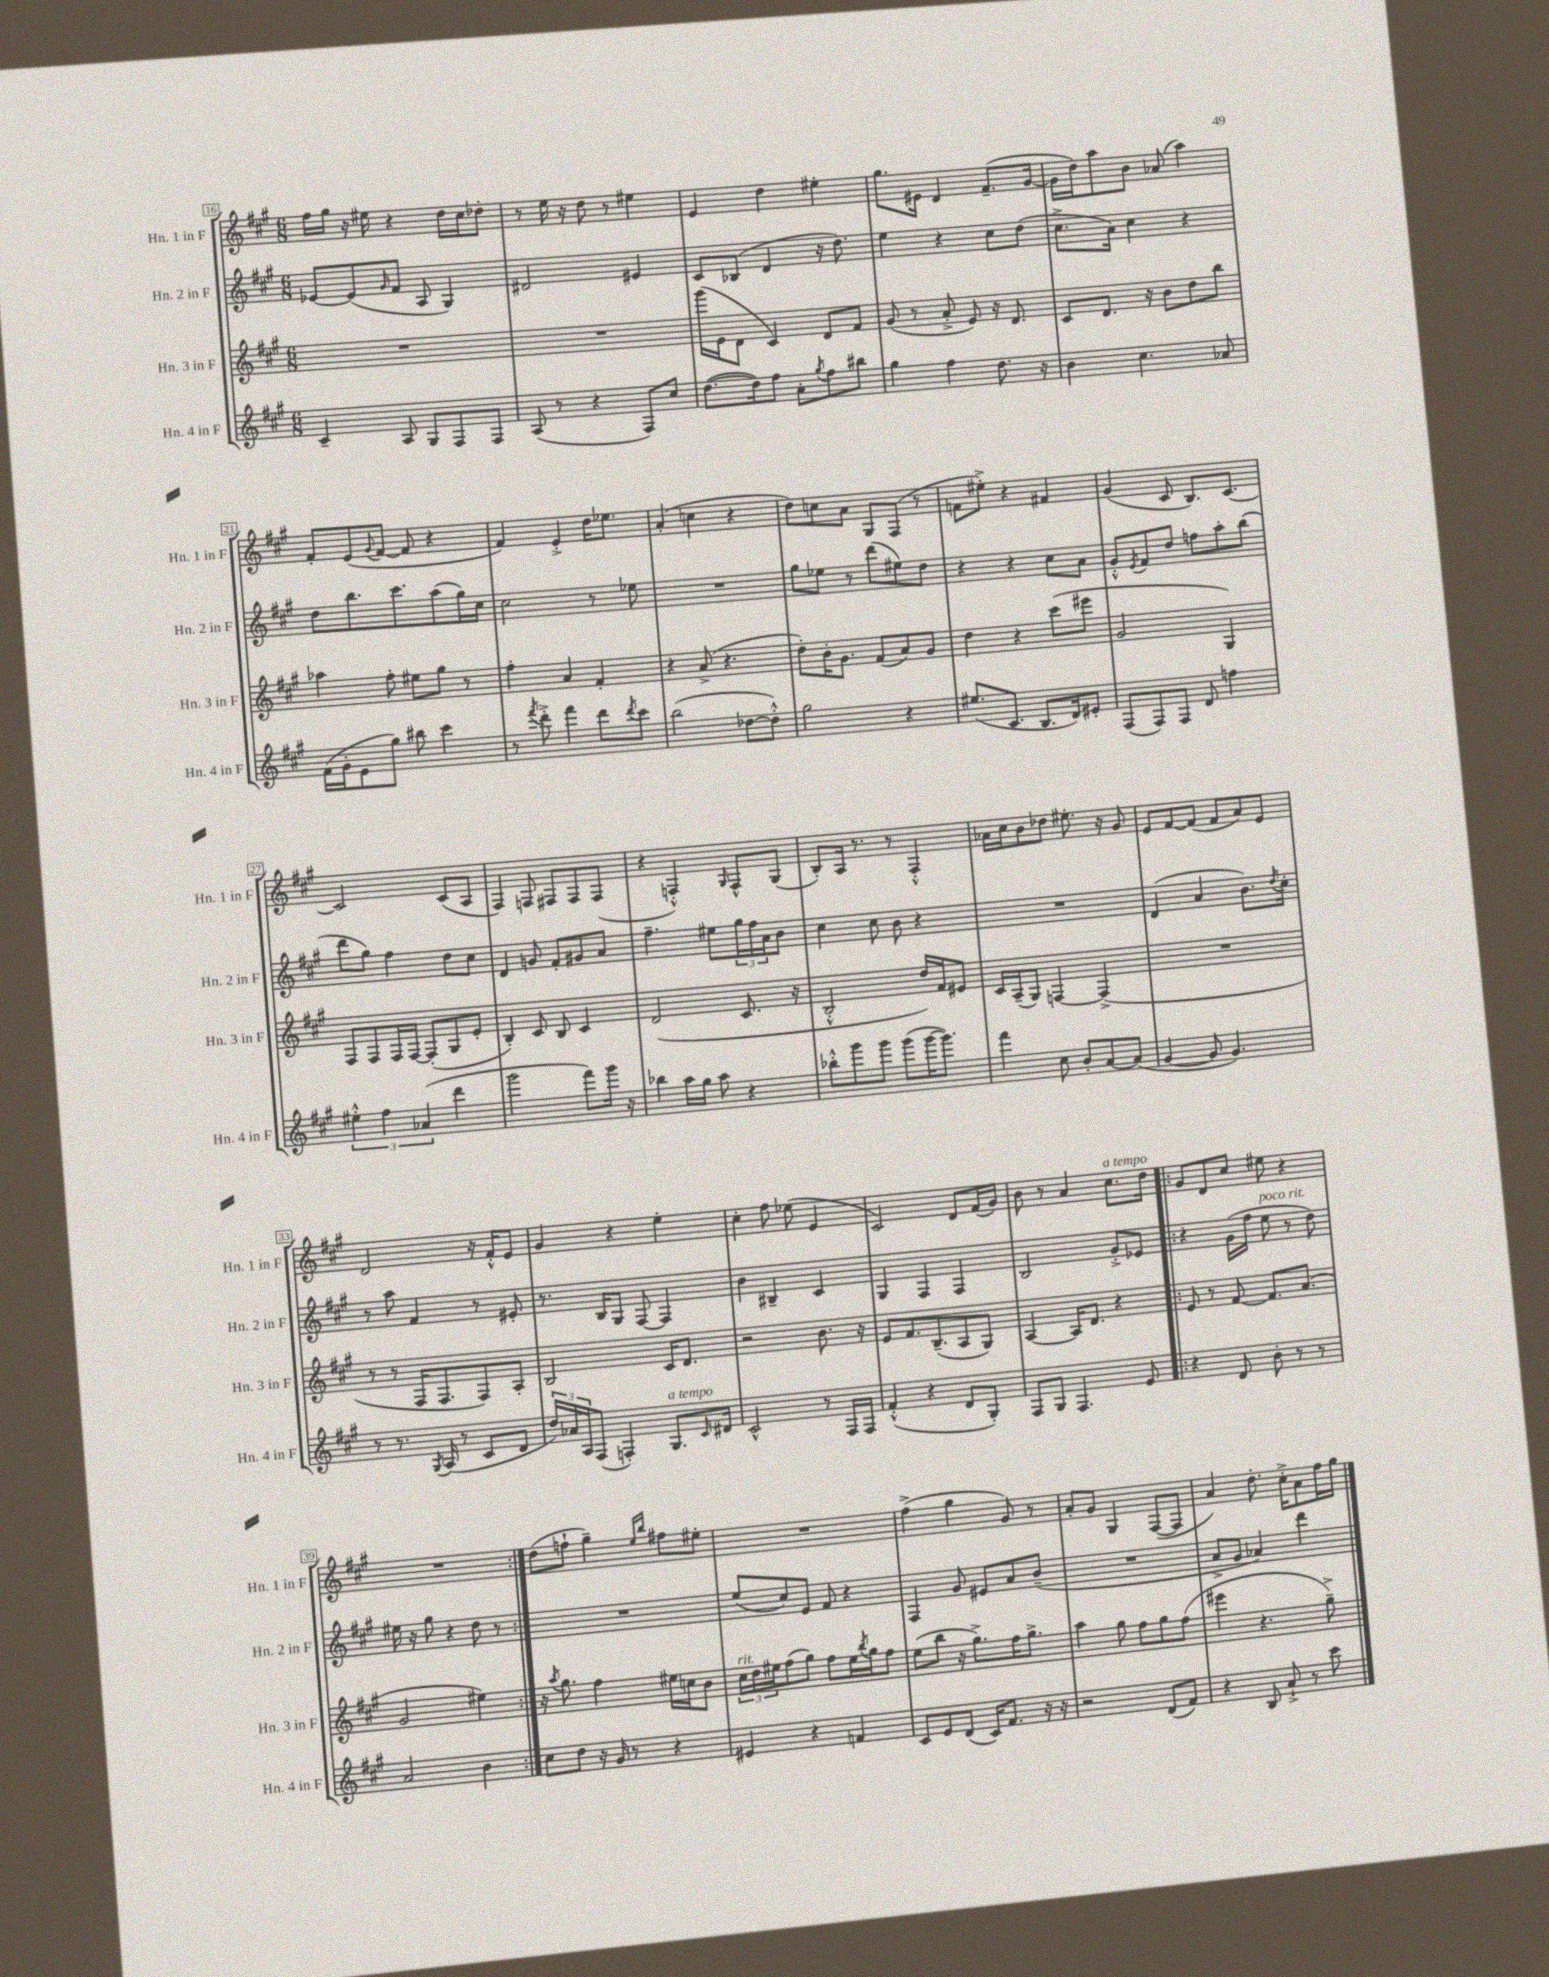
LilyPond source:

<<
\new StaffGroup <<
\new Staff = "s0" \with { instrumentName = "Hn. 1 in F" shortInstrumentName = "Hn. 1 in F" } {
    \clef treble \key a \major \numericTimeSignature \time 6/8
    fis''16 gis''16 r16 eis''16 r4 d''16 cis''16 des''8-. |
    r8 e''16 r16 d''8 r8 eis''4 |
    e'4 d''4 eis''4-. |
    gis''8. eis'16 d'4 fis'8.--( gis'16~ |
    gis'16 d''16) a''8 b'8 aes'8( a''4) |
    fis'8-. e'8( \appoggiatura { gis'8 } fis'8~ fis'8 r4 |
    fis'4) e'4-.-> d''16 ees''8. |
    a'4-.( c''4 r4 |
    d''8) c''8 a'8 gis8 fis8( r8 |
    f'8 eis''8-.->) r4 fis'4 |
    gis'4( cis'8 b8.) cis'8.~ |
    cis'2 cis'8( a8 |
    fis4) f8 fis8 fis8 fis8( |
    r4 f4-.-^) \grace { gis16 } f8-^ gis8( |
    b8-.) a16 r8. r8 fis4-.-^ |
    aes'16 cis''16 b'8 des''8 eis''8.-. r16 gis'8 |
    e'8 fis'8~ fis'8( fis'8 a'8) e'8 |
    d'2 r16 fis'16-.-^ e'8 |
    gis'4 r4 e''4-. |
    cis''4-. fis''8 ees''8( e'4 |
    cis'2) d'8 fis'16( gis'16) |
    b'8 r8 a'4 cis''8.^\markup { \italic "a tempo" } d''16 |
    \repeat volta 2 { gis'8 d'8 cis''8 eis''8 r4 |
    R2. | }
    d''8( f''8-! gis''4--) \grace { e''16 b''16 } fis''8 eis''8-. |
    R2. |
    fis''4->( gis''4 gis'8) r8 |
    a'8-. gis'8 gis4 fis8~( fis8 |
    a'4) d''8.-. cis''16-.-> a'8 fis''16 gis''16 \bar "|." |
}
\new Staff = "s1" \with { instrumentName = "Hn. 2 in F" shortInstrumentName = "Hn. 2 in F" } {
    \clef treble \key a \major \numericTimeSignature \time 6/8
    ees'8~ ees'8( \grace { gis'16 } fis'8 a8 gis4) |
    dis'2 eis'4 |
    cis'8 bes8( d'4 r16 d''8.) |
    e''4 r4 cis''8 d''8( |
    cis''8.-> a'16) cis''4 r4 |
    d''8 b''8. cis'''8. a''8( gis''16) cis''16 |
    cis''2 r8 ees''8 |
    R2. |
    gis''8 ees''8 r8 d'''8( eis''8) d''8 |
    r4 r4 cis''8 a'8 |
    gis'8-.-^ \acciaccatura { e'8 } fis'8 d''8 f''8 a''8-. b''8( |
    d'''8 gis''8) fis''4 d''8 cis''8 |
    d'4 g'8 fis'8-. gis'8 a'8 |
    fis''4.-- eis''8 \tuplet 3/2 { gis''16 fis''16 a'16 } b'8 |
    cis''4 cis''8 b'8 r4 |
    R2. |
    d'4( a'4 b'8.) \acciaccatura { d''8 } cis''16-. |
    r8 a''8 fis'4 r8 eis'8-. |
    r8. b16 gis8 fis8~ fis4 |
    b'4 bis4-- cis'4 |
    gis4 fis4 fis4 |
    b2 gis'8-.-> ees'8 |
    \repeat volta 2 { r4 gis'16( fis''16 e''8^\markup { \italic "poco rit." } r8 d''8) |
    eis''16 r16 gis''8 r4 d''8 r8 | }
    R2. |
    e''8( cis''8) e'8 fis'8 r4 |
    fis4 gis'8 eis'8 a'8 b'8--( |
    R2. |
    a'8-> gis'8 aes'4) d'''4 \bar "|." |
}
\new Staff = "s2" \with { instrumentName = "Hn. 3 in F" shortInstrumentName = "Hn. 3 in F" } {
    \clef treble \key a \major \numericTimeSignature \time 6/8
    R2. |
    R2. |
    gis'''16( e'16 d'8 cis'4) d'8 fis'8 |
    gis'8( r8 a'8-.-> e'8) r16 d'8. |
    cis'8 d'8. r16 b'8 d''8 b''8 |
    aes''4 fis''8-. eis''8 gis''8 r8 |
    fis''4-. a'4 fis'4-. |
    r4 a'8->( r4. |
    d''8-.) b'16-. gis'8. fis'8( a'8) gis'8 |
    d''4 r4 cis'''8( eis'''8 |
    gis'2 gis4) |
    fis8 fis8 fis16 fis16~ fis8-.( gis8 e'8-. |
    b4-.) cis'8 b8 cis'4 |
    d'2( cis'8. r16 |
    b2-.-^ d''16) fis'16 eis'8 |
    cis'16 a16--( gis8) f4~ f4->( |
    R2. |
    r8 r8 fis16 fis8. fis8) a8-. |
    b2 cis'16 d'8. |
    r2 b'8. r16 |
    e'8 fis'8. b8.--( a8 gis8) |
    a4~ a16 d'8. r4 |
    \repeat volta 2 { e'8 r8 fis'8~ fis'8. a'8.( |
    gis'2 eis''4) | }
    r16 \acciaccatura { a''8 } gis''8. fis''4 eis''16 c''16 b'8 |
    \tuplet 3/2 { cis''16^\markup { \italic "rit." } d''16 eis''16 } fis''8( gis''8) fis''8 eis''16 \acciaccatura { b''8 } gis''16 fis''8 |
    e''8( b''8 r16 gis''8.->) fis''16 gis''8.-> |
    a''4 gis''8 fis''8 gis''8 fis''8( |
    eis'''4 r4. gis''8--->) \bar "|." |
}
\new Staff = "s3" \with { instrumentName = "Hn. 4 in F" shortInstrumentName = "Hn. 4 in F" } {
    \clef treble \key a \major \numericTimeSignature \time 6/8
    cis'4-- a8 gis8 fis8 fis8 |
    a8( r8 r4 fis8) cis''8 |
    d''8.~( d''16) fis''8 a'8-. \acciaccatura { gis''8 } fis''8 bis''8 |
    gis''4 fis''4 d''8. r16 |
    b'4 cis''4. aes'8 |
    fis'16( gis'16-. e'8 gis''8) bis''8 cis'''4 |
    r8 \acciaccatura { fis'''8 } d'''8-.-> fis'''4 d'''8 \acciaccatura { d'''8 } cis'''8 |
    b''2( des''8~ des''8-.-^) |
    gis''2 r4 |
    eis''8.( cis'8. b8. d'16) eis'8-. |
    fis8( fis8) fis8 d'8 f''4 |
    \tuplet 3/2 { eis''4-.-^ fis''4 aes'4( } d'''4 |
    gis'''2 fis'''8) gis'''16 r16 |
    bes''4 a''16 gis''16 a''8 r4 |
    bes''8-.-^ gis'''8 gis'''8 gis'''8( gis'''16~ gis'''8.) |
    fis'''4 cis''8 b'8-. a'8~ a'8( |
    gis'4~ gis'8 gis'4.) |
    r8 r8. \acciaccatura { gis8 } a16( r8 cis'8 d'8 |
    \tuplet 3/2 { d''16) aes'16 a16 } fis8( f4-.) gis8.^\markup { \italic "a tempo" } \grace { cis'16 } dis'16 |
    cis'2-^ r8 fis16 fis16 |
    fis'4-.-^( r4 d'8 gis8-.) |
    fis8 gis8 fis4. e'8 |
    \repeat volta 2 { r4 d'8 b'8-. r8 r8 |
    a'2 b'4 | }
    cis''8 d''8 r16 gis'16 r8 r4 |
    eis'4 r4 f'4 |
    cis'8 e'8 d'8( cis'16) fis'8. r16 r16 |
    r2 d'8( fis'8) |
    r4 b8 a'8-!-> r8 cis'''8 \bar "|." |
}
>>
>>
\layout { \context { \Score currentBarNumber = #16 \override BarNumber.stencil = #(make-stencil-boxer 0.1 0.3 ly:text-interface::print) } }
